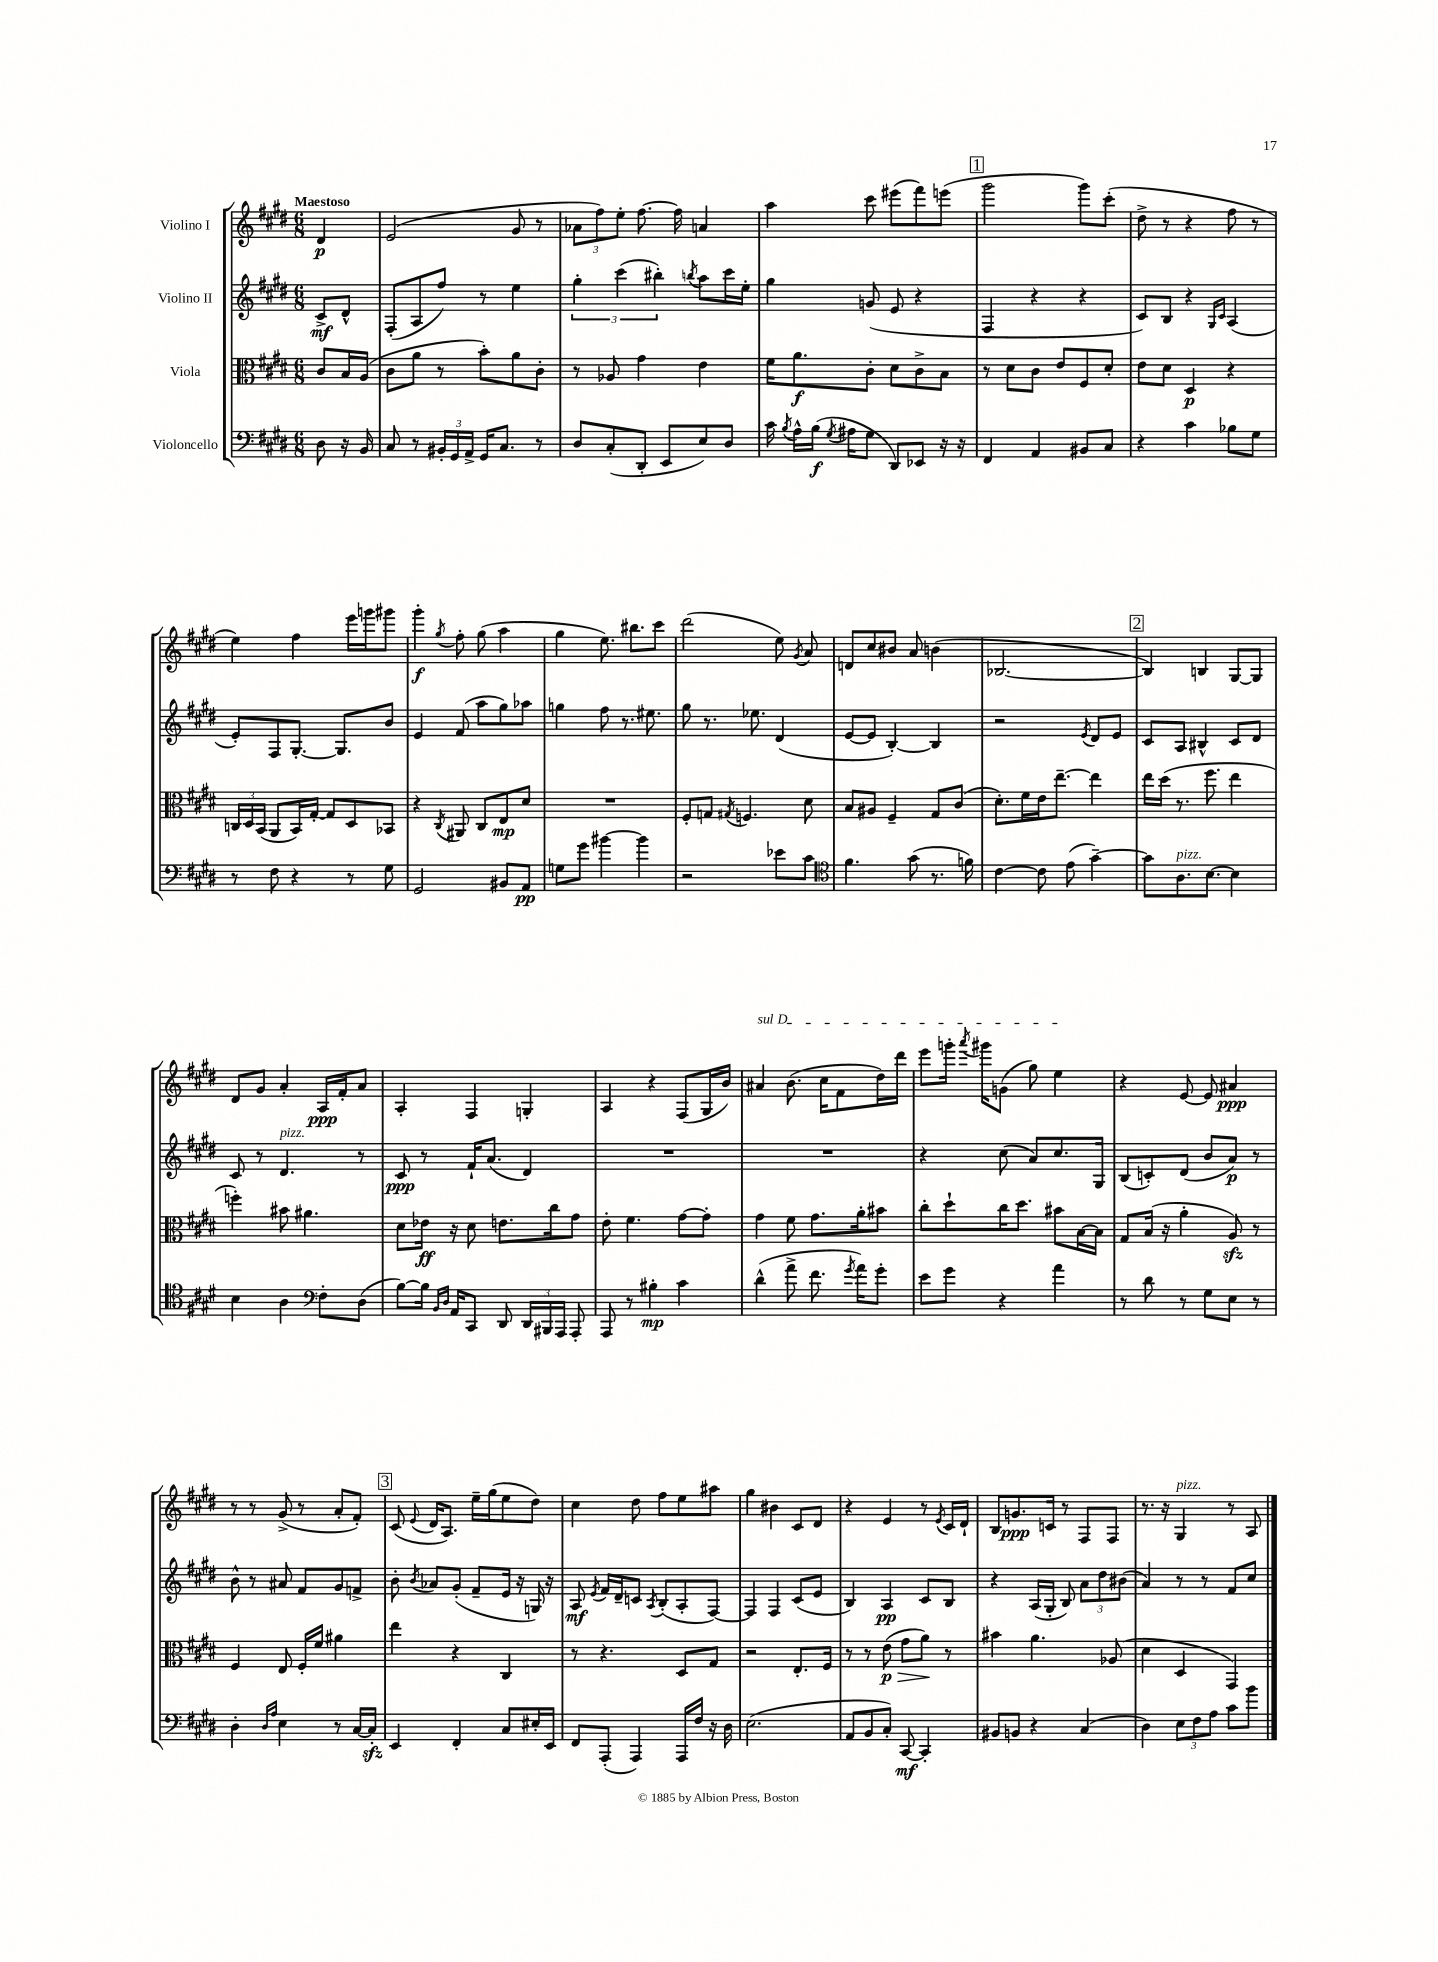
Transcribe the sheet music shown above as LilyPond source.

<<
\new StaffGroup <<
\new Staff = "s0" \with { instrumentName = "Violino I" } {
    \clef treble \key e \major \numericTimeSignature \time 6/8 \partial 4 \tempo "Maestoso"
    \autoBeamOff dis'4\p |
    e'2( gis'8 r8 |
    \tuplet 3/2 { aes'8[ fis''8) e''8]-. } fis''8.~ fis''16 a'4 |
    a''4 cis'''8 eis'''8[( fis'''8) e'''8]( |
    \mark \markup { \box "1" } gis'''2 gis'''8[) cis'''8]-.( |
    dis''8-> r8 r4 fis''8 r8 |
    e''4) fis''4 e'''16[ g'''16 gis'''8] |
    gis'''4-.\f \acciaccatura { gis''8 } fis''8-. gis''8( a''4 |
    gis''4 e''8.) bis''8.[ cis'''8] |
    dis'''2( e''8) \acciaccatura { gis'8 } a'8 |
    d'8[ cis''8 bis'8] a'8 b'4( |
    bes2.~ |
    \mark \markup { \box "2" } bes4) b4 gis8[~ gis8] |
    dis'8[ gis'8] a'4-. a16[\ppp fis'16-. a'8] |
    a4-. fis4 g4-. |
    a4 r4 fis8[( gis16 b'16]) |
    \once \override TextSpanner.bound-details.left.text = \markup { \italic "sul D" } ais'4\startTextSpan b'8.( cis''16[ fis'8 dis''16) dis'''16] |
    e'''8[ g'''16]-. \acciaccatura { a'''8 } gis'''16[ g'8]( gis''8) e''4\stopTextSpan |
    r4 e'8~ e'8 ais'4\ppp |
    r8 r8 gis'8->( r8 a'8[-. fis'8]-.) |
    \mark \markup { \box "3" } cis'8( \appoggiatura { e'8 } dis'16[ a8.]) e''16[-- gis''16( e''8 dis''8]) |
    cis''4 dis''8 fis''8[ e''8 ais''8] |
    gis''4 bis'4 cis'8[ dis'8] |
    r4 e'4 r8 \acciaccatura { e'8 } cis'16[ dis'16]-! |
    b8[ g'8.\ppp c'16] r8 fis8[ fis8] |
    r8. r16 gis4^\markup { \italic "pizz." } r8 a8 \bar "|." |
}
\new Staff = "s1" \with { instrumentName = "Violino II" } {
    \clef treble \key e \major \numericTimeSignature \time 6/8 \partial 4
    \autoBeamOff cis'8[->\mf dis'8]-^ |
    fis8[-.( a8 fis''8]) r8 e''4 |
    \tuplet 3/2 { gis''4-. cis'''4( bis''4-.) } \acciaccatura { b''8 } a''8[ cis'''16 e''16]-. |
    gis''4 g'8( e'8 r4 |
    \mark \markup { \box "1" } fis4 r4 r4 |
    cis'8[) b8] r4 \grace { gis16[ cis'16] } a4( |
    e'8[-.) fis8 gis8.]~-. gis8.[ b'8] |
    e'4 fis'8( a''8[ gis''8) aes''8] |
    g''4 fis''8 r8. eis''8. |
    gis''8 r8. ees''8. dis'4( |
    e'8[~ e'8] b4~-.) b4 |
    r2 \acciaccatura { e'8 } dis'8[ e'8] |
    \mark \markup { \box "2" } cis'8[ a8] bis4-^ cis'8[ dis'8] |
    cis'8 r8 dis'4.^\markup { \italic "pizz." } r8 |
    cis'8\ppp r8 fis'16[-! a'8.]( dis'4) |
    R2. |
    R2. |
    r4 cis''8( a'8[) cis''8. gis16] |
    b8[( c'8-.) dis'8]( b'8[ a'8]\p) r8 |
    b'8-^ r8 ais'8 fis'8[ gis'8 f'8]-> |
    \mark \markup { \box "3" } b'8-. \acciaccatura { b'8 } aes'8[ gis'8]-.( fis'8[-- e'16] r16 g16) r16 |
    a8\mf \acciaccatura { e'8 } fis'16[ dis'16-- c'8] \acciaccatura { a8 } b8[-.( a8-. fis8]~) |
    fis4 fis4 cis'8[( e'8] |
    b4) a4\pp cis'8[ b8] |
    r4 a16[( gis16]-. b8) \tuplet 3/2 { a'8[ dis''8 bis'8]( } |
    a'4) r8 r8 fis'8[ cis''8] \bar "|." |
}
\new Staff = "s2" \with { instrumentName = "Viola" } {
    \clef alto \key e \major \numericTimeSignature \time 6/8 \partial 4
    \autoBeamOff cis'8[ b16 a16]( |
    cis'8[ a'8] r8 b'8[-.) a'8 cis'8]-. |
    r8 aes8 gis'4 e'4 |
    fis'16[ a'8.\f cis'8]-. dis'8[ cis'8-> b8] |
    \mark \markup { \box "1" } r8 dis'8[ cis'8] e'8[ fis8 dis'8]-. |
    e'8[ dis'8] dis4\p r4 |
    \tuplet 3/2 { c16[ dis16 b,16]( } a,8[ b,16) gis16]~-. gis8[ dis8 bes,8] |
    r4 \acciaccatura { cis8 } ais,8 cis8[ e8\mp dis'8] |
    R2. |
    fis8[-. g8] \acciaccatura { gis8 } f4. dis'8 |
    b8[ ais8] fis4-- gis8[ cis'8]( |
    dis'8.[-.) fis'16 e'16 e''8.]~-- e''4 |
    \mark \markup { \box "2" } e''16[ dis''16]( r8. fis''8. e''4 |
    f''4-.) bis'8 ais'4. |
    dis'8[ ees'16]\ff r16 dis'8 e'8.[ cis''16 gis'8] |
    e'8-. fis'4. gis'8[~ gis'8]-. |
    gis'4 fis'8 gis'8.[ a'16-. bis'8] |
    cis''8[-. dis''8-! cis''16 dis''8.] bis'8[ b16~ b16] |
    gis8[ b16]( r16 a'4-. a8\sfz) r8 |
    fis4 e8 fis16[-. fis'16] ais'4 |
    \mark \markup { \box "3" } e''4 r4 cis4 |
    r8 r4. dis8[ gis8] |
    r2 e8.[-. fis16] |
    r8 r8 e'8\p\>( gis'8[ a'8]\!) r8 |
    bis'4 a'4. aes8( |
    dis'4 dis4 gis,4) \bar "|." |
}
\new Staff = "s3" \with { instrumentName = "Violoncello" } {
    \clef bass \key e \major \numericTimeSignature \time 6/8 \partial 4
    \autoBeamOff dis8 r16 b,16 |
    cis8 r8 \tuplet 3/2 { bis,16[-. gis,16 a,16]-> } gis,16[ cis8.] r8 |
    dis8[ cis8-.( dis,8]-. e,8[ e8) dis8] |
    cis'16 \acciaccatura { b8 } a16[-^ b16]\f( \acciaccatura { gis8 } ais16[ gis8] dis,8[) ees,8] r16 r16 |
    \mark \markup { \box "1" } fis,4 a,4 bis,8[ cis8] |
    r4 cis'4 bes8[ gis8] |
    r8 fis8 r4 r8 gis8 |
    gis,2 bis,8[ a,8]\pp |
    g8[ gis'8] bis'4~ bis'4 |
    r2 ees'8[ cis'8] |
    \clef tenor fis'4. gis'8( r8. f'16) |
    cis'4~ cis'8 e'8( gis'4~--) |
    \mark \markup { \box "2" } gis'8[ a8.^\markup { \italic "pizz." } b8.]~ b4 |
    b4 a4 \clef bass fis8[-. dis8]( |
    b8[~) b16] \grace { b,16[ dis16] } a,16[ cis,8] dis,8 \tuplet 3/2 { dis,16[ bis,,16 a,,16] } a,,8-. |
    a,,8 r8 bis4-.\mp cis'4 |
    dis'4-^( a'8-> fis'8. \acciaccatura { gis'8 } a'16[) gis'8]-. |
    e'8[ gis'8] r4 a'4 |
    r8 dis'8 r8 gis8[ e8] r8 |
    dis4-. \grace { dis16[ a16] } e4 r8 cis16[~ cis16]-.\sfz |
    \mark \markup { \box "3" } e,4 fis,4-. cis8[ eis16-. e,16] |
    fis,8[ a,,8]-.( a,,4) a,,16[ fis16] r16 dis16 |
    e2.( |
    a,8[ b,8 cis8]-.) cis,8~\mf cis,4-. |
    bis,8[ b,8] r4 cis4( |
    dis4) \tuplet 3/2 { e8[ fis8 a8] } cis'8[ b'8] \bar "|." |
}
>>
>>
\layout { \context { \Score \remove "Bar_number_engraver" } }
